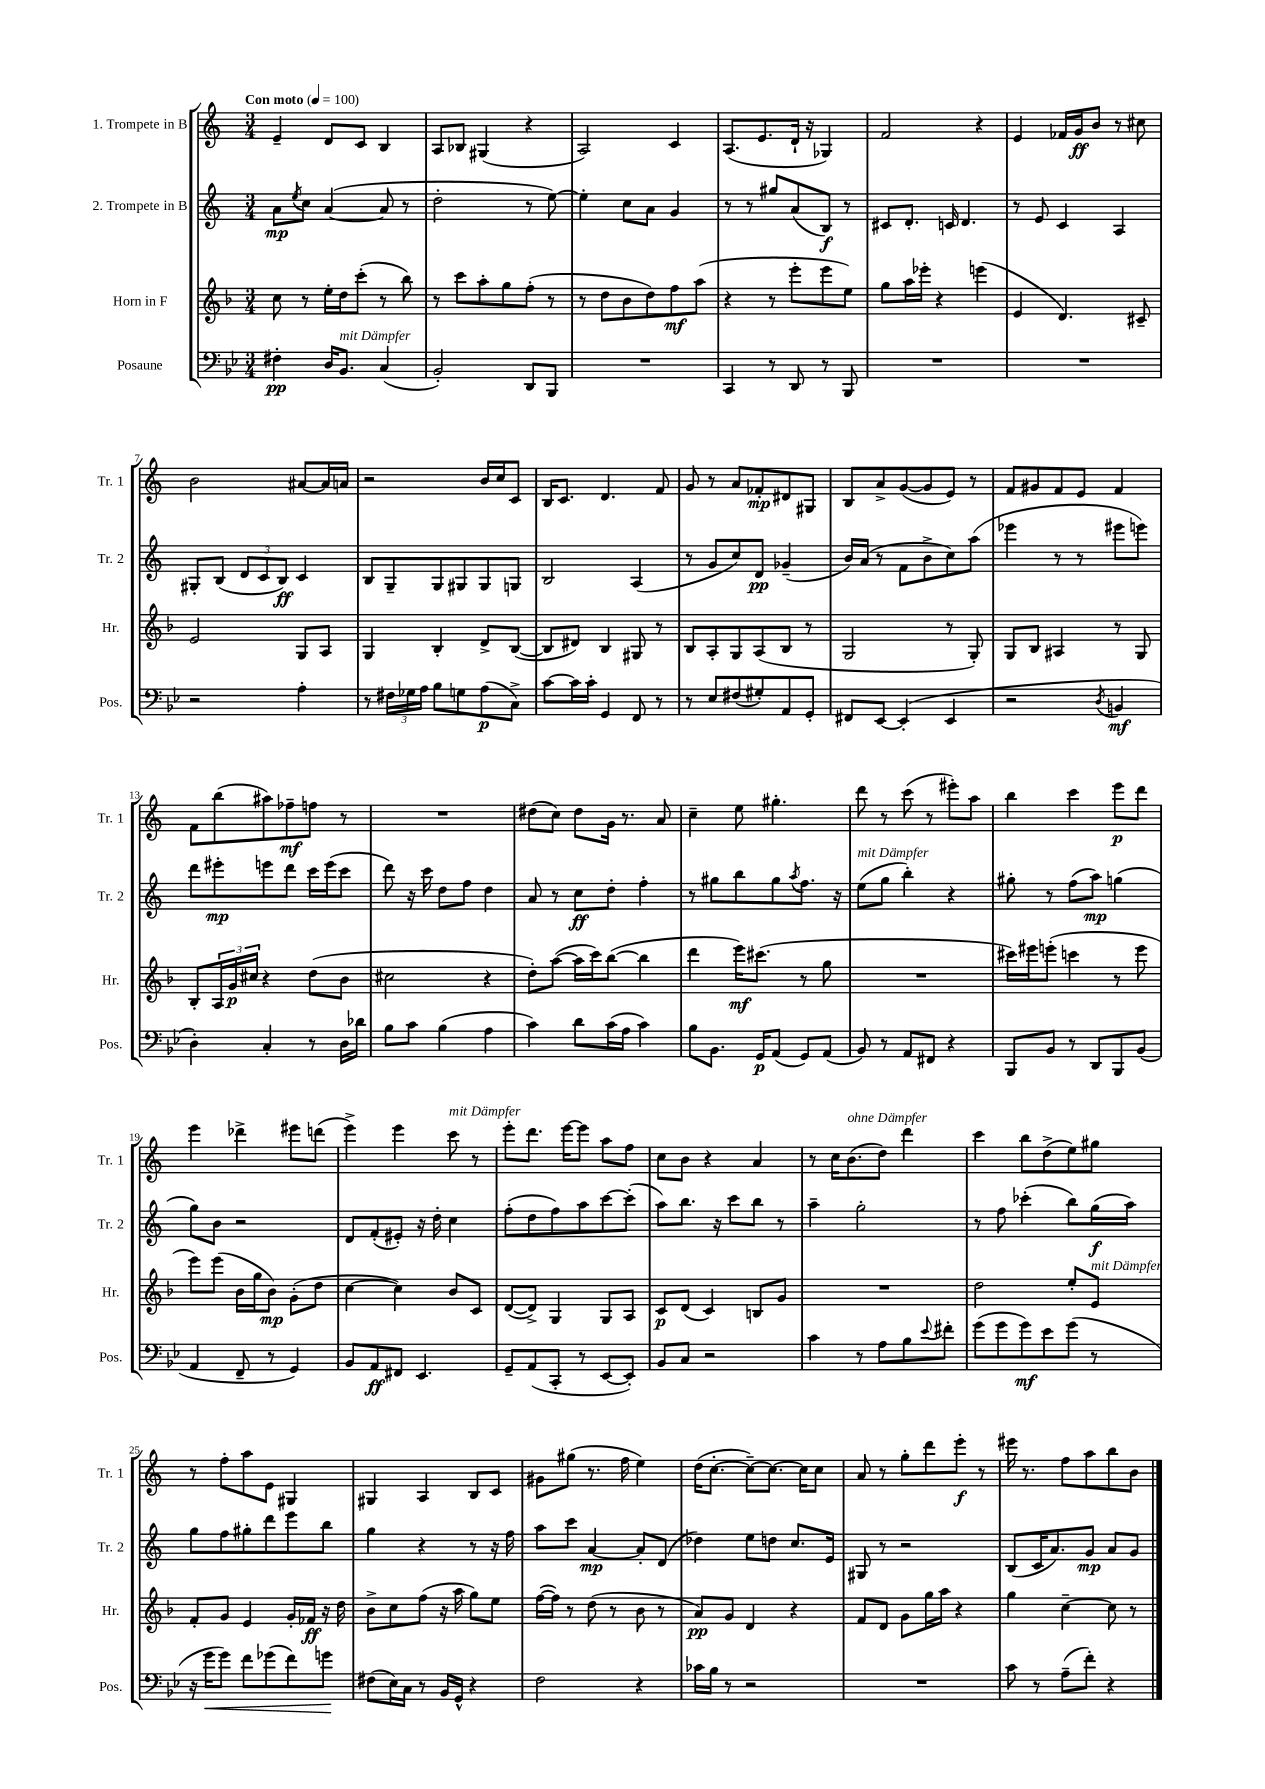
<<
\new StaffGroup <<
\new Staff = "s0" \with { instrumentName = "1. Trompete in B" shortInstrumentName = "Tr. 1" } {
    \clef treble \key c \major \numericTimeSignature \time 3/4 \tempo "Con moto" 4 = 100
    e'4-- d'8 c'8 b4 |
    a8 bes8 gis4( r4 |
    a2) c'4 |
    a8.( e'8. d'16-! r16 ges4) |
    f'2 r4 |
    e'4 fes'16 g'16\ff b'8 r8 cis''8 |
    b'2 ais'8~ ais'16 a'16 |
    r2 b'16 c''16 c'8 |
    b16 c'8. d'4. f'8 |
    g'8 r8 a'8 fes'8-.\mp dis'8 gis8 |
    b8 a'8-> g'8~( g'8 e'8) r8 |
    f'8 gis'8 f'8 e'8 f'4 |
    f'8 b''8( ais''8) fes''8--\mf f''8 r8 |
    R2. |
    dis''8( c''8) dis''8 g'16 r8. a'8 |
    c''4-- e''8 gis''4.-. |
    d'''8 r8 c'''8( r8 eis'''8-.) a''8 |
    b''4 c'''4 e'''8\p d'''8 |
    e'''4 des'''4-> eis'''8 d'''8( |
    e'''4->) e'''4 c'''8^\markup { \italic "mit Dämpfer" } r8 |
    e'''8-. d'''8. e'''16~ e'''8 a''8 f''8 |
    c''8 b'8 r4 a'4 |
    r8 c''16 b'8.^\markup { \italic "ohne Dämpfer" }( d''8) d'''4 |
    c'''4 b''8 d''8->( e''8) gis''8 |
    r8 f''8-. a''8 e'8 gis4 |
    gis4 a4 b8 c'8 |
    gis'8 gis''8( r8. f''16 e''4) |
    d''16( c''8.~-. c''8~--) c''8.~ c''16 c''8 |
    a'8 r8 g''8-. d'''8 e'''8-.\f r8 |
    eis'''16 r8. f''8 a''8 b''8 b'8 \bar "|." |
}
\new Staff = "s1" \with { instrumentName = "2. Trompete in B" shortInstrumentName = "Tr. 2" } {
    \clef treble \key c \major \numericTimeSignature \time 3/4
    a'8\mp \acciaccatura { e''8 } c''8 a'4~( a'8 r8 |
    d''2-. r8 e''8~) |
    e''4-. c''8 a'8 g'4 |
    r8 r8 gis''8 a'8( b8\f) r8 |
    cis'8 d'8.-. c'16 d'4. |
    r8 e'8 c'4 a4 |
    gis8-. b8( \tuplet 3/2 { d'8 c'8 b8\ff) } c'4 |
    b8 g8-- g8 gis8 gis8 g8 |
    b2 a4( |
    r8 g'8 c''8) d'8\pp ges'4--( |
    b'16) a'16( r8 f'8 b'8-> c''8) a''8( |
    ees'''4 r8 r8 eis'''8 e'''8) |
    d'''8 eis'''8-.\mp e'''8 d'''8 c'''16 e'''16( c'''8 |
    d'''8) r16 c'''16 d''8 f''8 d''4 |
    a'8 r8 c''8\ff d''8-. f''4-. |
    r8 gis''8 b''8 gis''8 \acciaccatura { a''8 } f''8. r16 |
    e''8^\markup { \italic "mit Dämpfer" }( g''8 b''4-.) r4 |
    gis''8-. r8 f''8( a''8\mp) g''4( |
    g''8) b'8 r2 |
    d'8 f'8-.( eis'8-.) r16 d''16-. c''4 |
    f''8-.( d''8 f''8) a''8 c'''8~ c'''8-.( |
    a''8) b''8. r16 c'''8 b''8 r8 |
    a''4-- g''2-. |
    r8 f''8 ces'''4-.( b''8) g''16\f( a''16) |
    g''8 f''8 gis''8-. d'''8 e'''8 b''8 |
    g''4 r4 r8 r16 f''16 |
    a''8 c'''8 a'4~\mp a'8-. d'8( |
    des''4) e''8 d''8 c''8. e'16 |
    gis8 r8 r2 |
    b8( c'16 a'8.) g'8\mp a'8 g'8 \bar "|." |
}
\new Staff = "s2" \with { instrumentName = "Horn in F" shortInstrumentName = "Hr." } {
    \clef treble \key f \major \numericTimeSignature \time 3/4
    c''8 r8 e''16-. d''16 c'''8-.( r8 bes''8) |
    r8 c'''8 a''8-. g''8 f''8-.( r8 |
    r8 d''8 bes'8 d''8) f''8\mf a''8( |
    r4 r8 e'''8-. e'''8 e''8) |
    g''8 a''16 ees'''16-. r4 e'''4( |
    e'4 d'4.) cis'8-- |
    e'2 g8 a8 |
    g4 bes4-. d'8-> bes8~( |
    bes8 dis'8) bes4 gis8 r8 |
    bes8 a8-. g8 a8( bes8 r8 |
    g2 r8 g8-.) |
    g8 bes8 ais4 r8 g8 |
    bes8-. \tuplet 3/2 { a16 g'16\p cis''16 } r4 d''8( bes'8 |
    cis''2 r4 |
    d''8-.) a''8~( a''16 c'''16) bes''8~( bes''4 |
    d'''4 e'''16\mf) cis'''8.( r8 g''8 |
    R2. |
    cis'''16) eis'''16 e'''8-.( c'''4 r8 e'''8 |
    e'''8) e'''8( bes'16 g''16 bes'8\mp) g'8-.( d''8 |
    c''4~ c''4) bes'8 c'8 |
    d'8~( d'8->) g4 g8 a8 |
    c'8\p d'8( c'4) b8 g'8 |
    R2. |
    d''2 e''8-. e'8^\markup { \italic "mit Dämpfer" } |
    f'8-. g'8 e'4 g'16-. fes'16\ff r16 d''16 |
    bes'8-> c''8 f''8( r16 a''16 g''8) e''8 |
    f''16~( f''16) r8 d''8( r8 bes'8 r8 |
    a'8\pp) g'8 d'4 r4 |
    f'8 d'8 g'8 g''16 a''16 r4 |
    g''4 c''4~-- c''8 r8 \bar "|." |
}
\new Staff = "s3" \with { instrumentName = "Posaune" shortInstrumentName = "Pos." } {
    \clef bass \key bes \major \numericTimeSignature \time 3/4
    fis4-.\pp d16 bes,8.^\markup { \italic "mit Dämpfer" } c4( |
    bes,2-.) d,8 bes,,8 |
    R2. |
    c,4 r8 d,8 r8 bes,,8 |
    R2. |
    R2. |
    r2 a4-. |
    r8 \tuplet 3/2 { fis16 ges16 a16 } bes8 g8 a8\p( c8->) |
    c'8~ c'16 c'16-. g,4 f,8 r8 |
    r8 ees8 fis8( gis8-.) a,8 g,8-. |
    fis,8 ees,8~ ees,4-.( ees,4 |
    r2 \acciaccatura { d8 } b,4\mf |
    d4-.) c4-. r8 d16 des'16 |
    bes8 c'8 bes4( a4 |
    c'4) d'8 c'16( a16 c'4) |
    bes8 bes,8. g,16\p a,8( g,8) a,8( |
    bes,8) r8 a,8 fis,8 r4 |
    bes,,8 bes,8 r8 d,8 bes,,8 bes,8( |
    a,4 f,8-- r8 g,4) |
    bes,8 a,8\ff fis,8 ees,4. |
    g,8-- a,8( c,8-. r8 ees,8~ ees,8-.) |
    bes,8 c8 r2 |
    c'4 r8 a8 bes8 \appoggiatura { ees'8 } fis'8-. |
    g'8( g'8 g'8\mf) ees'8 g'8( r8 |
    r16 g'16\< g'8) f'8 ges'8( f'8) g'8\! |
    fis8( ees16) c16 r8 bes,16 g,16-^ r4 |
    f2 r4 |
    ces'16 bes16 r8 r2 |
    R2. |
    c'8 r8 a8--( f'8-.) r4 \bar "|." |
}
>>
>>
